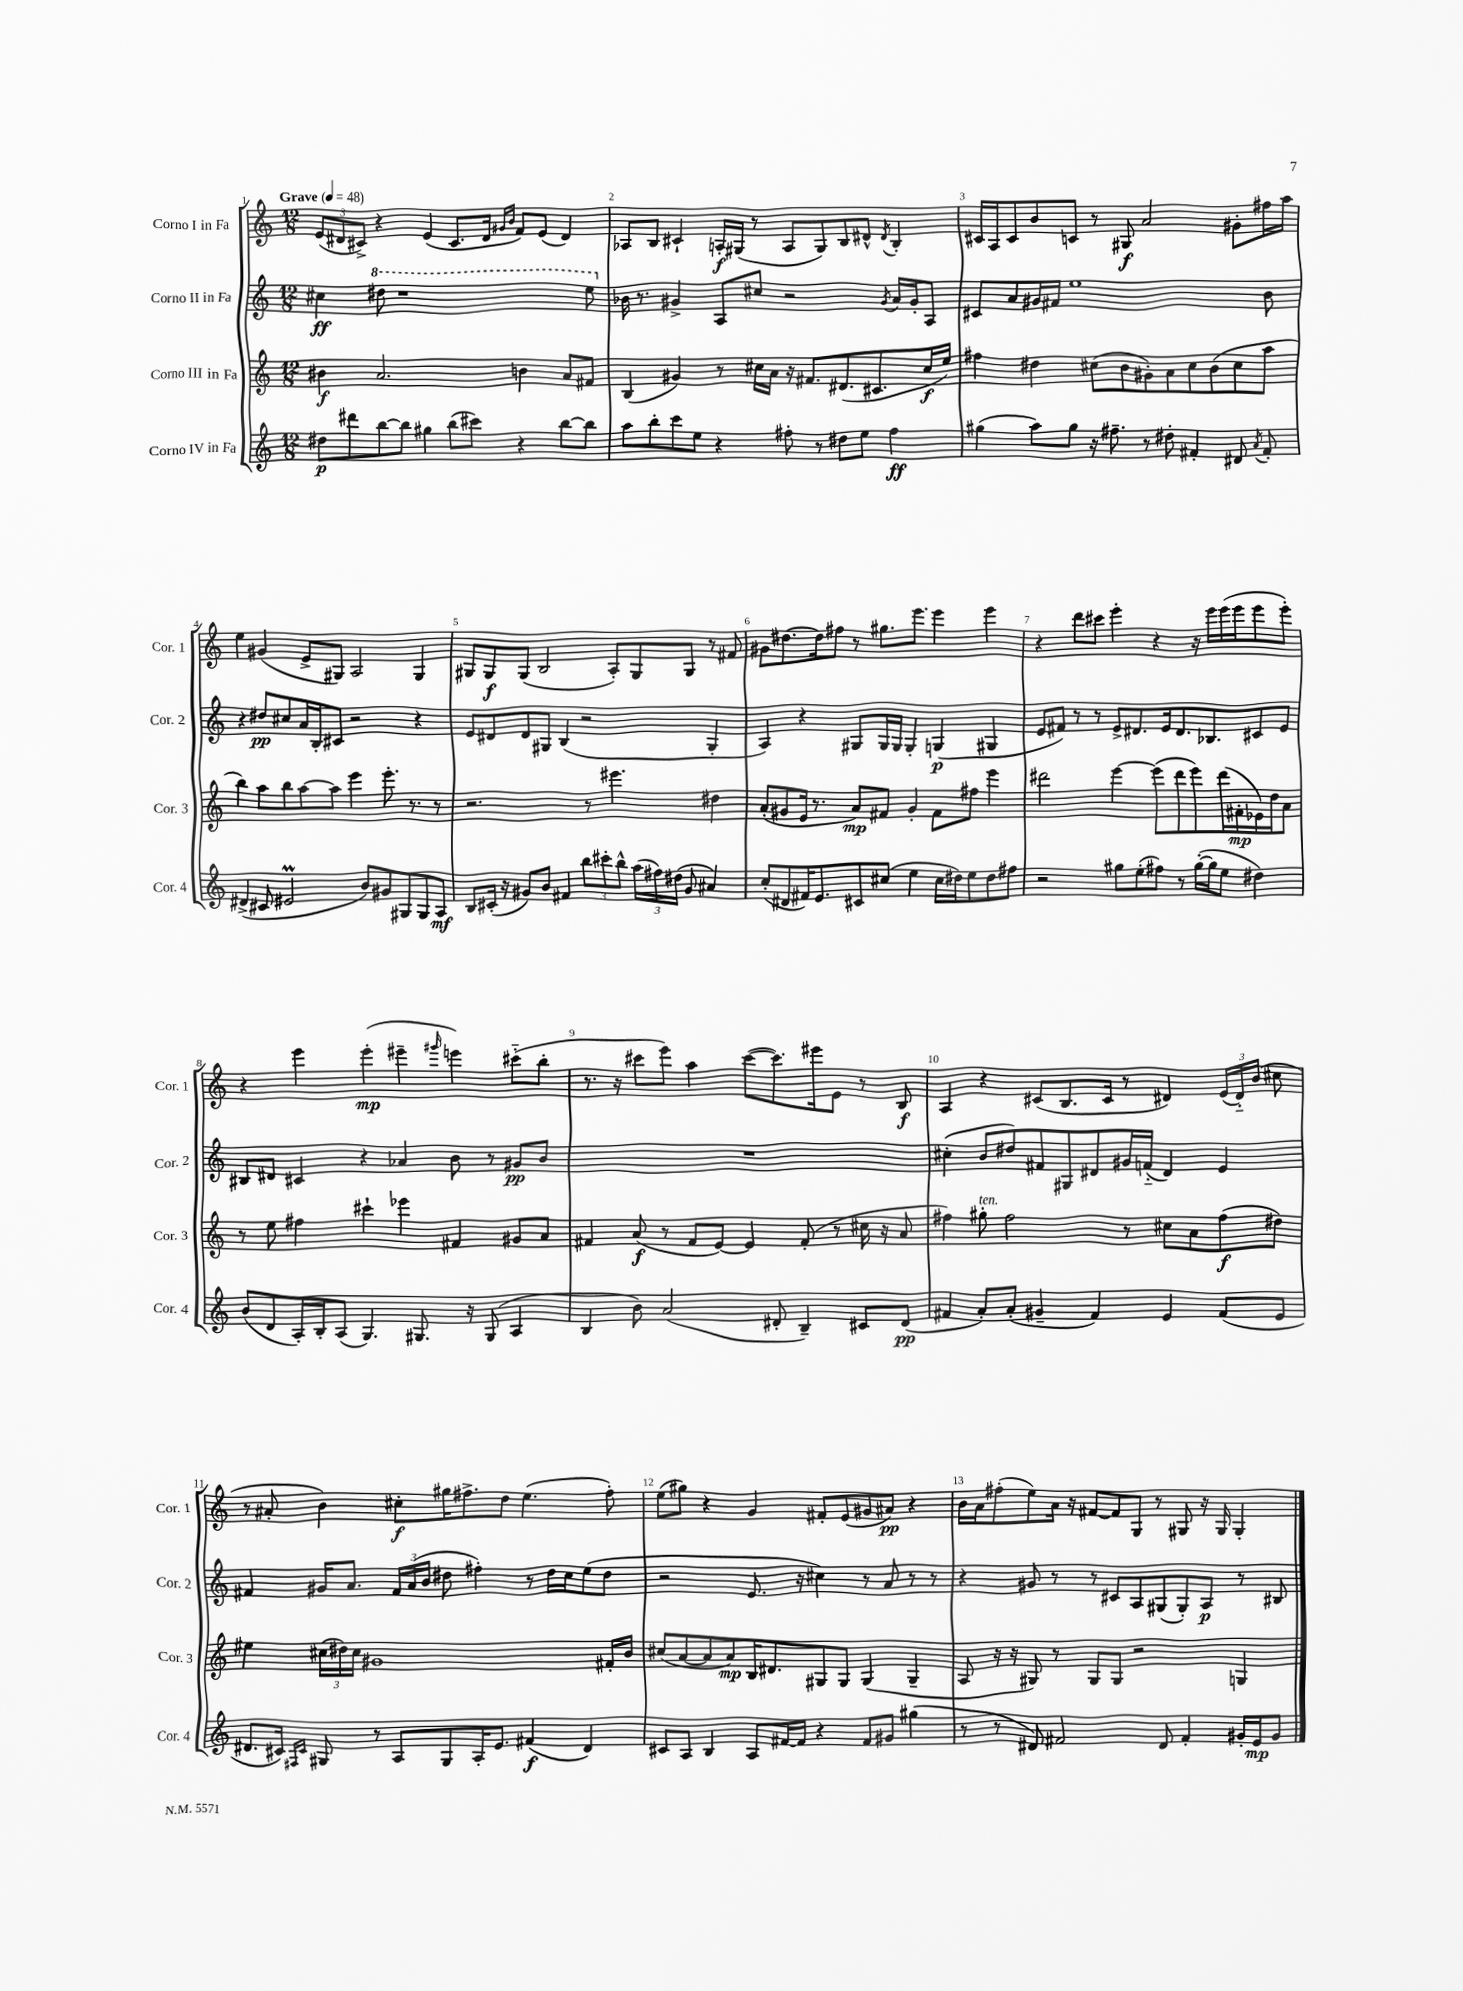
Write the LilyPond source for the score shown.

<<
\new StaffGroup <<
\new Staff = "s0" \with { instrumentName = "Corno I in Fa" shortInstrumentName = "Cor. 1" } {
    \clef treble \key c \major \numericTimeSignature \time 12/8 \tempo "Grave" 4 = 48
    \autoBeamOff \tuplet 3/2 { e'8[( dis'8 cis'8]->) } r4 e'4( cis'8.[ dis'16] \grace { gis'16[ b'16] } f'8[) e'8]( dis'4) |
    aes8[ b8] cis'4-! a16[-.\f gis16]( r8 a8[ gis8) b8 dis'8]-^ \acciaccatura { dis'8 } b4-. |
    cis'16[ a16 cis'8 b'8 c'8] r8 gis8\f a'2 gis'8[-. fis''16 a''16] |
    e''4 gis'4( e'8[-> gis8]) a2 gis4 |
    gis8[ gis8\f gis8]( b2 a8[-.) gis8 gis8] r8 fis'8 |
    gis'8[ dis''8.~ dis''16 fis''8] r8 gis''8.[ e'''8.] e'''4 e'''4 |
    r4 d'''8[ cis'''8] e'''4-. r4 r16 e'''16[ e'''16( e'''16 e'''8 e'''8]-.) |
    r4 e'''4 e'''4-.\mp( eis'''4-- \grace { gis'''16 } e'''4) cis'''8[-_( b''8]-. |
    r8. r16 cis'''8[ e'''8]) a''4 cis'''8[~( cis'''8.) eis'''16 e'8] r8 b8\f |
    a4 r4 cis'8[( b8. cis'16] r8 dis'4) \tuplet 3/2 { e'16[( dis'16-_) b'16]( } cis''8 |
    r8 ais'8-. b'4) cis''8[-.\f gis''16 fis''8.-> d''8] e''4.( fis''8-.) |
    e''8[( gis''8]) r4 g'4 fis'8[-. e'8( gis'8 ais'8]\pp) r4 |
    b'16[ a'16 fis''8-.( e''8) a'16] r16 fis'8[~ fis'8 g8] r8 gis8 r16 gis16 gis4-. \bar "|." |
}
\new Staff = "s1" \with { instrumentName = "Corno II in Fa" shortInstrumentName = "Cor. 2" } {
    \clef treble \key c \major \numericTimeSignature \time 12/8
    \autoBeamOff cis''4\ff \ottava #1 dis'''8 r1 e'''8 \ottava #0 |
    bes'16 r8. gis'4-> a8[ cis''8] r2 \acciaccatura { gis'8 } a'16[ gis'16-. a8] |
    cis'8[ a'8 gis'16 fis'16] e''1 b'8 |
    r4 dis''8[\pp cis''8 a'16 b16-. cis'8] r2 r4 |
    e'8[ dis'8 dis'8 gis8] b4( r2 gis4-. |
    a4) r4 gis8[ gis16 gis16] gis4-. g4\p( gis4 |
    e'8[ fis'8]) r8 r8 e'8[-> dis'8. e'16 dis'8. bes8. cis'8 e'8] |
    bis8[ dis'8] cis'4 r4 aes'4 b'8 r8 gis'8[\pp b'8] |
    R1. |
    cis''4-.( b'8[ dis''8) fis'8 gis8 dis'8 gis'16 f'16]-_( dis'4) e'4 |
    fis'4 gis'16[ a'8.] \tuplet 3/2 { fis'16[ a'16( b'16] } dis''8 fis''4-.) r8 dis''16[ c''16 e''8( dis''8] |
    r2 e'8. r16 cis''4) r8 a'8 r8 r8 |
    r4 gis'8 r8 r8 cis'8[ a8 gis8( gis8-.) a8]\p r8 bis8 \bar "|." |
}
\new Staff = "s2" \with { instrumentName = "Corno III in Fa" shortInstrumentName = "Cor. 3" } {
    \clef treble \key c \major \numericTimeSignature \time 12/8
    \autoBeamOff bis'4\f a'2. b'4 a'8[ fis'8] |
    b4( gis'4) r8 cis''16[ a'16] r16 fis'8.[ dis'8.( cis'8. cis''16\f e''16]) |
    fis''4 dis''4 cis''8[( b'8 gis'8-.) a'8 cis''8 b'8( cis''8 a''8] |
    b''4) a''8[ b''8 a''8~ a''8] e'''4 e'''8.-. r8. r8 |
    r2. r8 eis'''4. dis''4 |
    a'8[-.( gis'8 e'16] r8. a'8[\mp) fis'8] gis'4-. fis'8[ fis''8] e'''4 |
    dis'''2 e'''4~ e'''8[( dis'''8 e'''8) dis'''16( fis'16-.\mp ees'16) d''16 a'8] |
    r8 e''8 fis''4 cis'''4-! ees'''4 fis'4 gis'8[ a'8] |
    fis'4 a'8\f( r8 fis'8[ e'8]~) e'4 fis'8-.( r8 cis''16 r16 a'8 |
    fis''4) gis''8-.^\markup { \italic "ten." } fis''2 r8 cis''8[ a'8 fis''8\f( dis''8]) |
    eis''4 \tuplet 3/2 { cis''16[( dis''16) cis''16] } gis'1 fis'16[-. b'16] |
    cis''8[( a'8~ a'8 a'8\mp) b16 dis'8. gis8 gis8] gis4( gis4-- |
    a8 r16 r16 gis8) r8 gis8[ gis8] r2 g4 \bar "|." |
}
\new Staff = "s3" \with { instrumentName = "Corno IV in Fa" shortInstrumentName = "Cor. 4" } {
    \clef treble \key c \major \numericTimeSignature \time 12/8
    \autoBeamOff dis''8[\p dis'''8 b''8~ b''8] gis''4 b''8[( cis'''8]) r4 b''8[~ b''8] |
    a''8[ b''8-. c'''8 e''8] r4 fis''8-. r8 dis''8[ e''8] fis''4\ff |
    gis''4( a''8[) gis''8] r16 fis''8.-- r8 dis''8-. fis'4-. dis'8 \acciaccatura { a'8 } fis'8-. |
    dis'4->( cis'8 eis'2\prall b'8[) gis'8 gis8 gis8 a8]\mf |
    b8[ cis'16]-.( r16 gis'8[) b'8] fis'4 \tuplet 3/2 { b''8[ cis'''8-. b''8]-^ } \tuplet 3/2 { a''16[( fis''16) dis''16]( } gis'8 ais'4) |
    c''8[-.( dis'8 fis'16) e'8. cis'8 cis''8]( e''4 cis''16[ dis''16) e''8 dis''8 fis''8] |
    r2 gis''8[ e''8-.( fis''8]) r8 gis''16[~-.( gis''16 e''8] dis''4) |
    b'8[( d'8 a16-.) b16-. a8]( g4.) gis8. r16 gis8( a4 |
    b4 b'8) a'2( dis'8-. b4--) cis'8[ dis'8]\pp( |
    fis'4 a'8[-.) a'8]-.( gis'4-- fis'4) e'4 fis'8[( e'8] |
    dis'8.[ cis'16]) \grace { fis16[ cis'16] } gis8 r8 a8[ gis8 a16-. e'8.] fis'4\f( dis'4) |
    cis'8[ a8] b4 a8[ fis'16~ fis'16] r4 fis'8[ gis'8] gis''4( |
    r8 r8 dis'8) fis'2 dis'8 fis'4-. gis'16[-. e'16\mp gis'8] \bar "|." |
}
>>
>>
\layout { \context { \Score \override BarNumber.break-visibility = ##(#f #t #t) barNumberVisibility = #all-bar-numbers-visible } }
